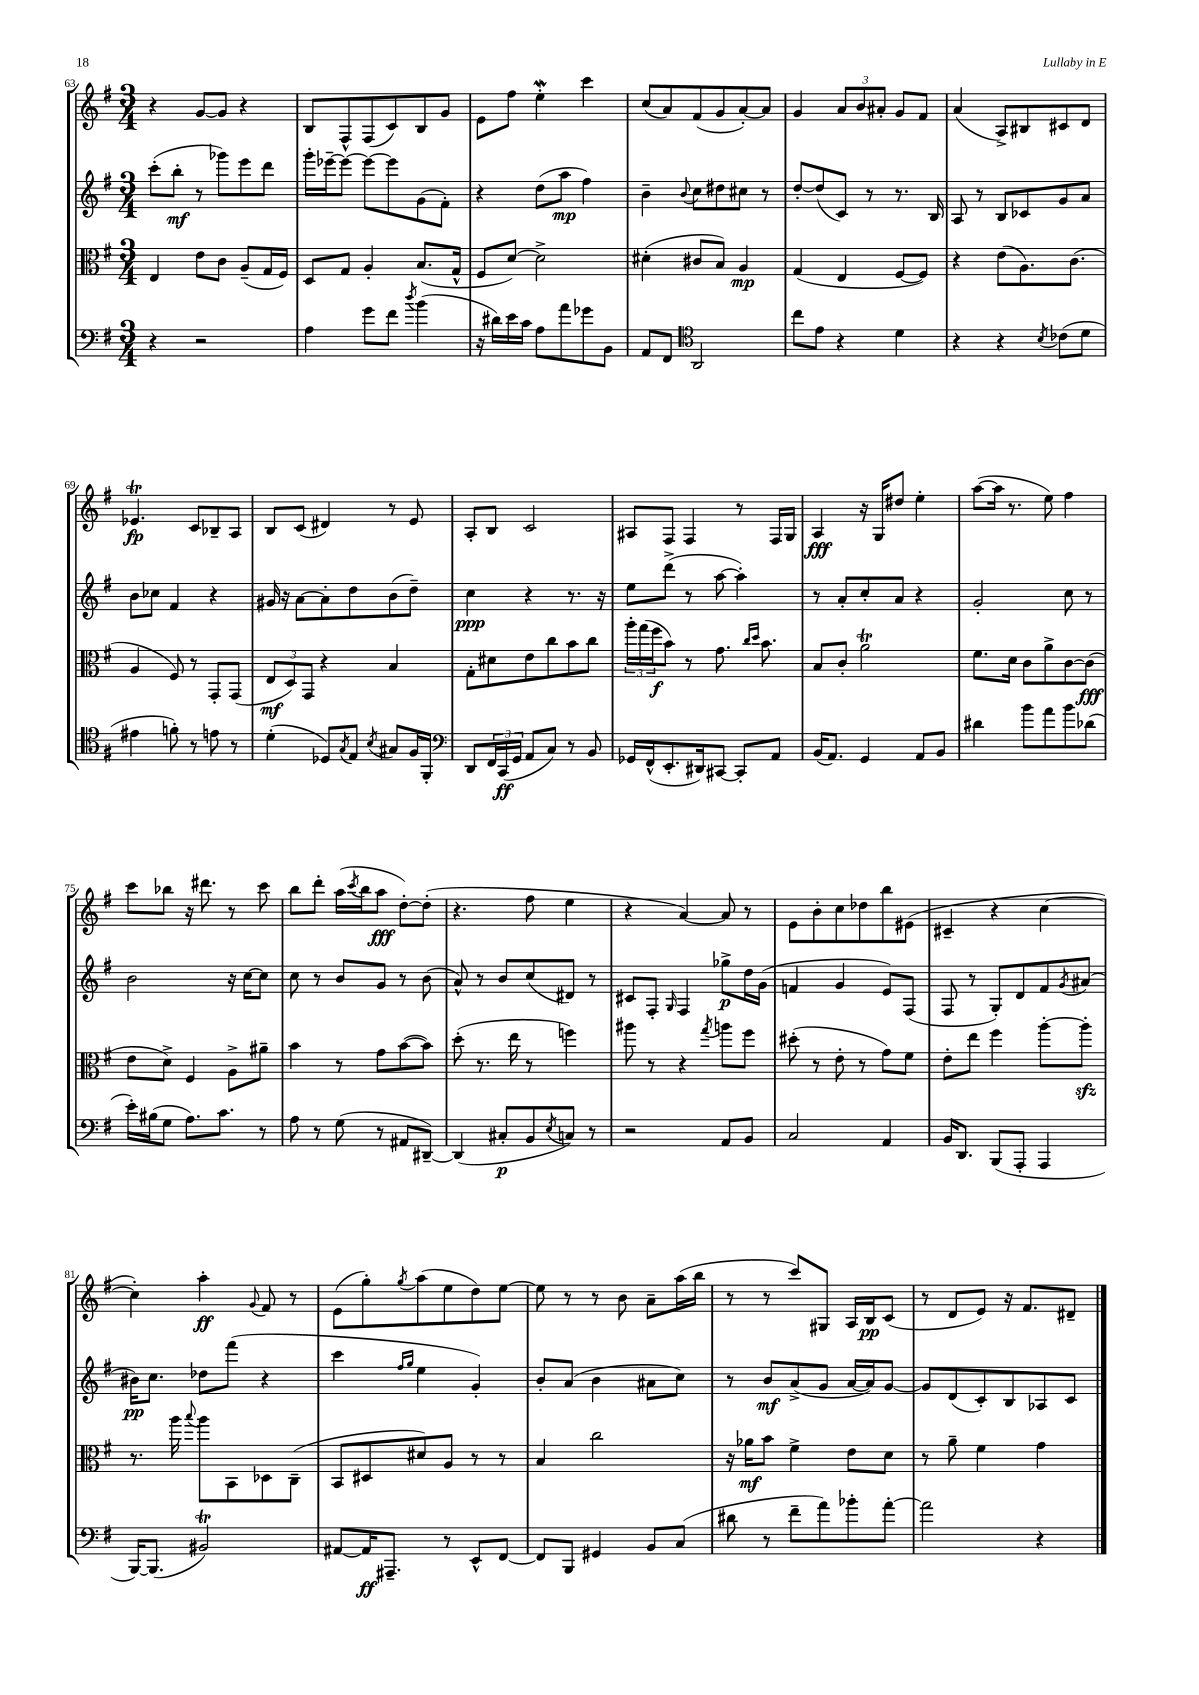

**kern	**kern	**kern	**kern
*staff4	*staff3	*staff2	*staff1
*clefF4	*clefC3	*clefG2	*clefG2
*k[f#]	*k[f#]	*k[f#]	*k[f#]
*M3/4	*M3/4	*M3/4	*M3/4
4r	4E/	(8ccc'\L	4r
.	.	8bb'\J	.
2r	8e\L	8r	[8g/L
.	8c\J	8ggg-\L)	8g/]J
.	(8A~/L	8eee\	4r
.	16G/L	8ddd\J	.
.	16F#/JJ)	.	.
=	=	=	=
4A\	8D/L	16ggg'\LL	8B/L
.	.	[16eee-~\J	.
.	8G/J	8eee-\_J	8F#^^/
8g\L	4A'/	8eee-\_L	(8F#/
8f#\J	.	8eee-\]	8c/)
8qdd/	.	.	.
(4b\	(8.B/L	(8g\	8B/
.	.	8f#'\J)	8g/J
.	16G^^/Jk	.	.
=	=	=	=
16r	8F#/L	4r	8e\L
16d#\LL)	.	.	.
16e\	[8d/J)	.	8ff#\J
16c\JJ	.	.	.
8A\L	2d^\]	(8dd\L	4ee'\
8a\	.	8aa\J	.
8g-\	.	4ff#\)	4ccc\
8BB\J	.	.	.
=	=	=	=
8AA/L	(4d#'\	4b~\	(8cc/L
8FF#/J	.	.	8a/)
*clefC4	*	*	*
.	.	8qqb/	.
2AA/	8c#/L	8cc\L	(8f#/
.	8B/J)	8dd#\	8g/
.	4A/	8cc#\J	[8a'/)
.	.	8r	8a/]J
=	=	=	=
8cc\L	(4G/	[8dd'/L	4g/
8e\J	.	(8dd/]	.
4r	4E/	8c/J)	12a/L
.	.	.	12b/
.	.	8r	.
.	.	.	12a#'/J
4d\	[8F#/L	8.r	8g/L
.	8F#/]J)	.	8f#/J
.	.	16B/	.
=	=	=	=
4r	4r	8A/	(4a/
.	.	8r	.
4r	(8e\L	8B/L	8A^/L)
.	8.A\)	8c-/	8B#/
8qB/	.	.	.
(8c-\L	.	8g/	8c#/
.	(8.c\J	.	.
8d\J	.	8a/J	8d/J
=	=	=	=
4e#\	4A/	8b\L	4.e-/
.	.	8cc-\J	.
8f'\)	8F#/)	4f#/	.
8r	8r	.	8c/L
8e\	8GG'/L	4r	8B-~/
8r	(8GG/J	.	8A/J
=	=	=	=
(4d'\	12E/L	16g#/	8B/L
.	.	16r	.
.	12D/)	.	.
.	.	[8a\L	(8c/J
.	12GG/J	.	.
8D-/L)	4r	8a'\]	4d#/)
8qG/	.	.	.
8E/J	.	8dd\	.
8qB/	.	.	.
8G#/L	4B/	(8b\	8r
16F#/L	.	8dd~\J)	8e/
16FF#'/JJ	.	.	.
=	=	=	=
*clefF4	*	*	*
8DD/L	8G'\L	4cc\	8A'/L
24FF#/L	8d#\	.	8B/J
(24CC/	.	.	.
24GG/JJ	.	.	.
8AA/L	8e\	4r	2c/
8C/J)	8cc\	.	.
8r	8b\	8.r	.
8BB/	8cc\J	.	.
.	.	16r	.
=	=	=	=
16GG-/LL	24aa'\LL	8ee\L	8A#/L
.	(24gg\	.	.
(16FF#^^/J	.	.	.
.	24ff#\J	.	.
8.EE'/	8b\J)	(8ddd^\J	8F#/J
.	8r	8r	4F#/
16DD#/k)	.	.	.
[8CC#/J	8.g\	[8aa\	.
8CC#'/]L	.	4aa'\])	8r
.	16qqcc/LL	.	.
.	16qqdd/JJ	.	.
.	8.b\	.	.
8AA/J	.	.	16F#/LL
.	.	.	16G/JJ
=	=	=	=
(16BB/LK	8B/L	8r	4A/
8.AA/J)	.	.	.
.	8c'/J	8a'/L	.
4GG/	2a\	8cc'/	16r
.	.	.	16G/LK
.	.	8a/J	8dd#/J
8AA/L	.	4r	4ee'\
8BB/J	.	.	.
=	=	=	=
4d#\	8.f#\L	2g'/	([8aa\L
.	.	.	16aa\]Jk
.	16d\Jk	.	8.r
8b\L	8c\L	.	.
8a\	8a^\	.	8ee\)
8b\	[8c\	8cc\	4ff#\
(8d-\J	(8c\]J	8r	.
=	=	=	=
16e'\LL)	8e\L	2b\	8ccc\L
(16B#\J	.	.	.
8G\J	8d^\J)	.	8bb-\J
8.A\L)	4F#/	.	16r
.	.	.	8.ddd#\
8.c\J	.	.	.
.	8A^\L	16r	8r
.	.	[16cc\LK	.
8r	8a#~\J	8cc\]J	8ccc\
=	=	=	=
8A\	4b\	8cc\	8bb\L
8r	.	8r	8ddd'\J
(8G\	8r	8b/L	(16aa\LL
.	.	.	8qccc/
.	.	.	16bb\J
8r	8g\L	8g/J	8aa\J
8AA#/L	([8b\	8r	[8dd'\L)
[8DD#~/J)	8b\]J)	(8b\	(8dd'\]J
=	=	=	=
(4DD#/]	(8dd'\	8a^^/)	4.r
.	8.r	8r	.
8C#'/L	.	8b/L	.
.	16ee\	.	.
8BB/	8r	(8cc/	8ff#\
8qE/	.	.	.
8C/J)	4ff\)	8d#/J)	4ee\
8r	.	8r	.
=	=	=	=
2r	8aa#\	8c#/L	4r
.	8r	8F#'/J	.
.	.	16qqG/	.
.	4r	4F#/	[4a/)
.	8qgg/	.	.
8AA/L	8aa\L	8gg-^\L	8a/]
8BB/J	8ff#\J	16dd\L	8r
.	.	(16g\JJ	.
=	=	=	=
2C/	(8dd#'\	4f/	8e\L
.	8r	.	8b'\
.	8e'\	4g/	8cc\
.	8r	.	8dd-\
4AA/	8g\L)	8e/L)	8bb\
.	8f#\J	(8F#/J	(8e#\J
=	=	=	=
16BB/LK	8e'\L	8F#/	4c#~/
8.DD/J	.	.	.
.	8ee\J	8r	.
(8BBB/L	4ff#\	8G'/L)	4r
8AAA'/J	.	8d/	.
4AAA/	[8aa'\L	8f#/	[4cc\
.	.	8qg/	.
.	8aa'\]J	(8a#/J	.
=	=	=	=
[16BBB/LK)	8.r	16b#\LK)	4cc'\])
(8.BBB/]J	.	8.cc\J	.
.	16aa\	.	.
.	8qqbb/	.	.
2BB#/)	8aa\L	8dd-\L	4aa'\
.	8BB\	(8fff#\J	.
.	.	.	8qqg/
.	8D-\	4r	8f#/
.	(8C~\J	.	8r
=	=	=	=
[8AA#/L	8BB/L	4ccc\	(8e\L
16AA#/]K	8D#/	.	8gg'\)
8.AAA#~/J	.	.	.
.	.	16qqff#/LL	.
.	.	16qqgg/JJ	8qgg/
.	8d#/)	4ee\	(8aa\
8r	8A/J	.	8ee\
8EE^^/L	8r	4g'/)	8dd\)
[8FF#/J	8r	.	[8ee\J
=	=	=	=
8FF#/]L	4B/	8b'/L	8ee\]
8BBB/J	.	(8a/J	8r
4GG#/	2cc\	4b\	8r
.	.	.	8b\
8BB/L	.	8a#\L	8a~\L
(8C/J	.	8cc\J)	(16aa\L
.	.	.	16bb\JJ
=	=	=	=
8d#\	16r	8r	8r
.	16a-\LK	.	.
8r	8b\J	8b/L	8r
8f#~\L	4f#^\	(8a^/	8ccc/L)
8a\)	.	8g/J	8G#/J
8b-'\	8e\L	[16a/LL	16A/LL
.	.	16a/]J)	16B/J
[8a'\J	8d\J	[8g/J	(8c/J
=	=	=	=
2a\]	8r	8g/]L	8r
.	8a~\	(8d/	8d/L
.	4f#\	8c'/)	8e/J)
.	.	8B/	16r
.	.	.	8.f#/L
4r	4g\	8A-/	.
.	.	8c/J	8d#~/J
==	==	==	==
*-	*-	*-	*-
